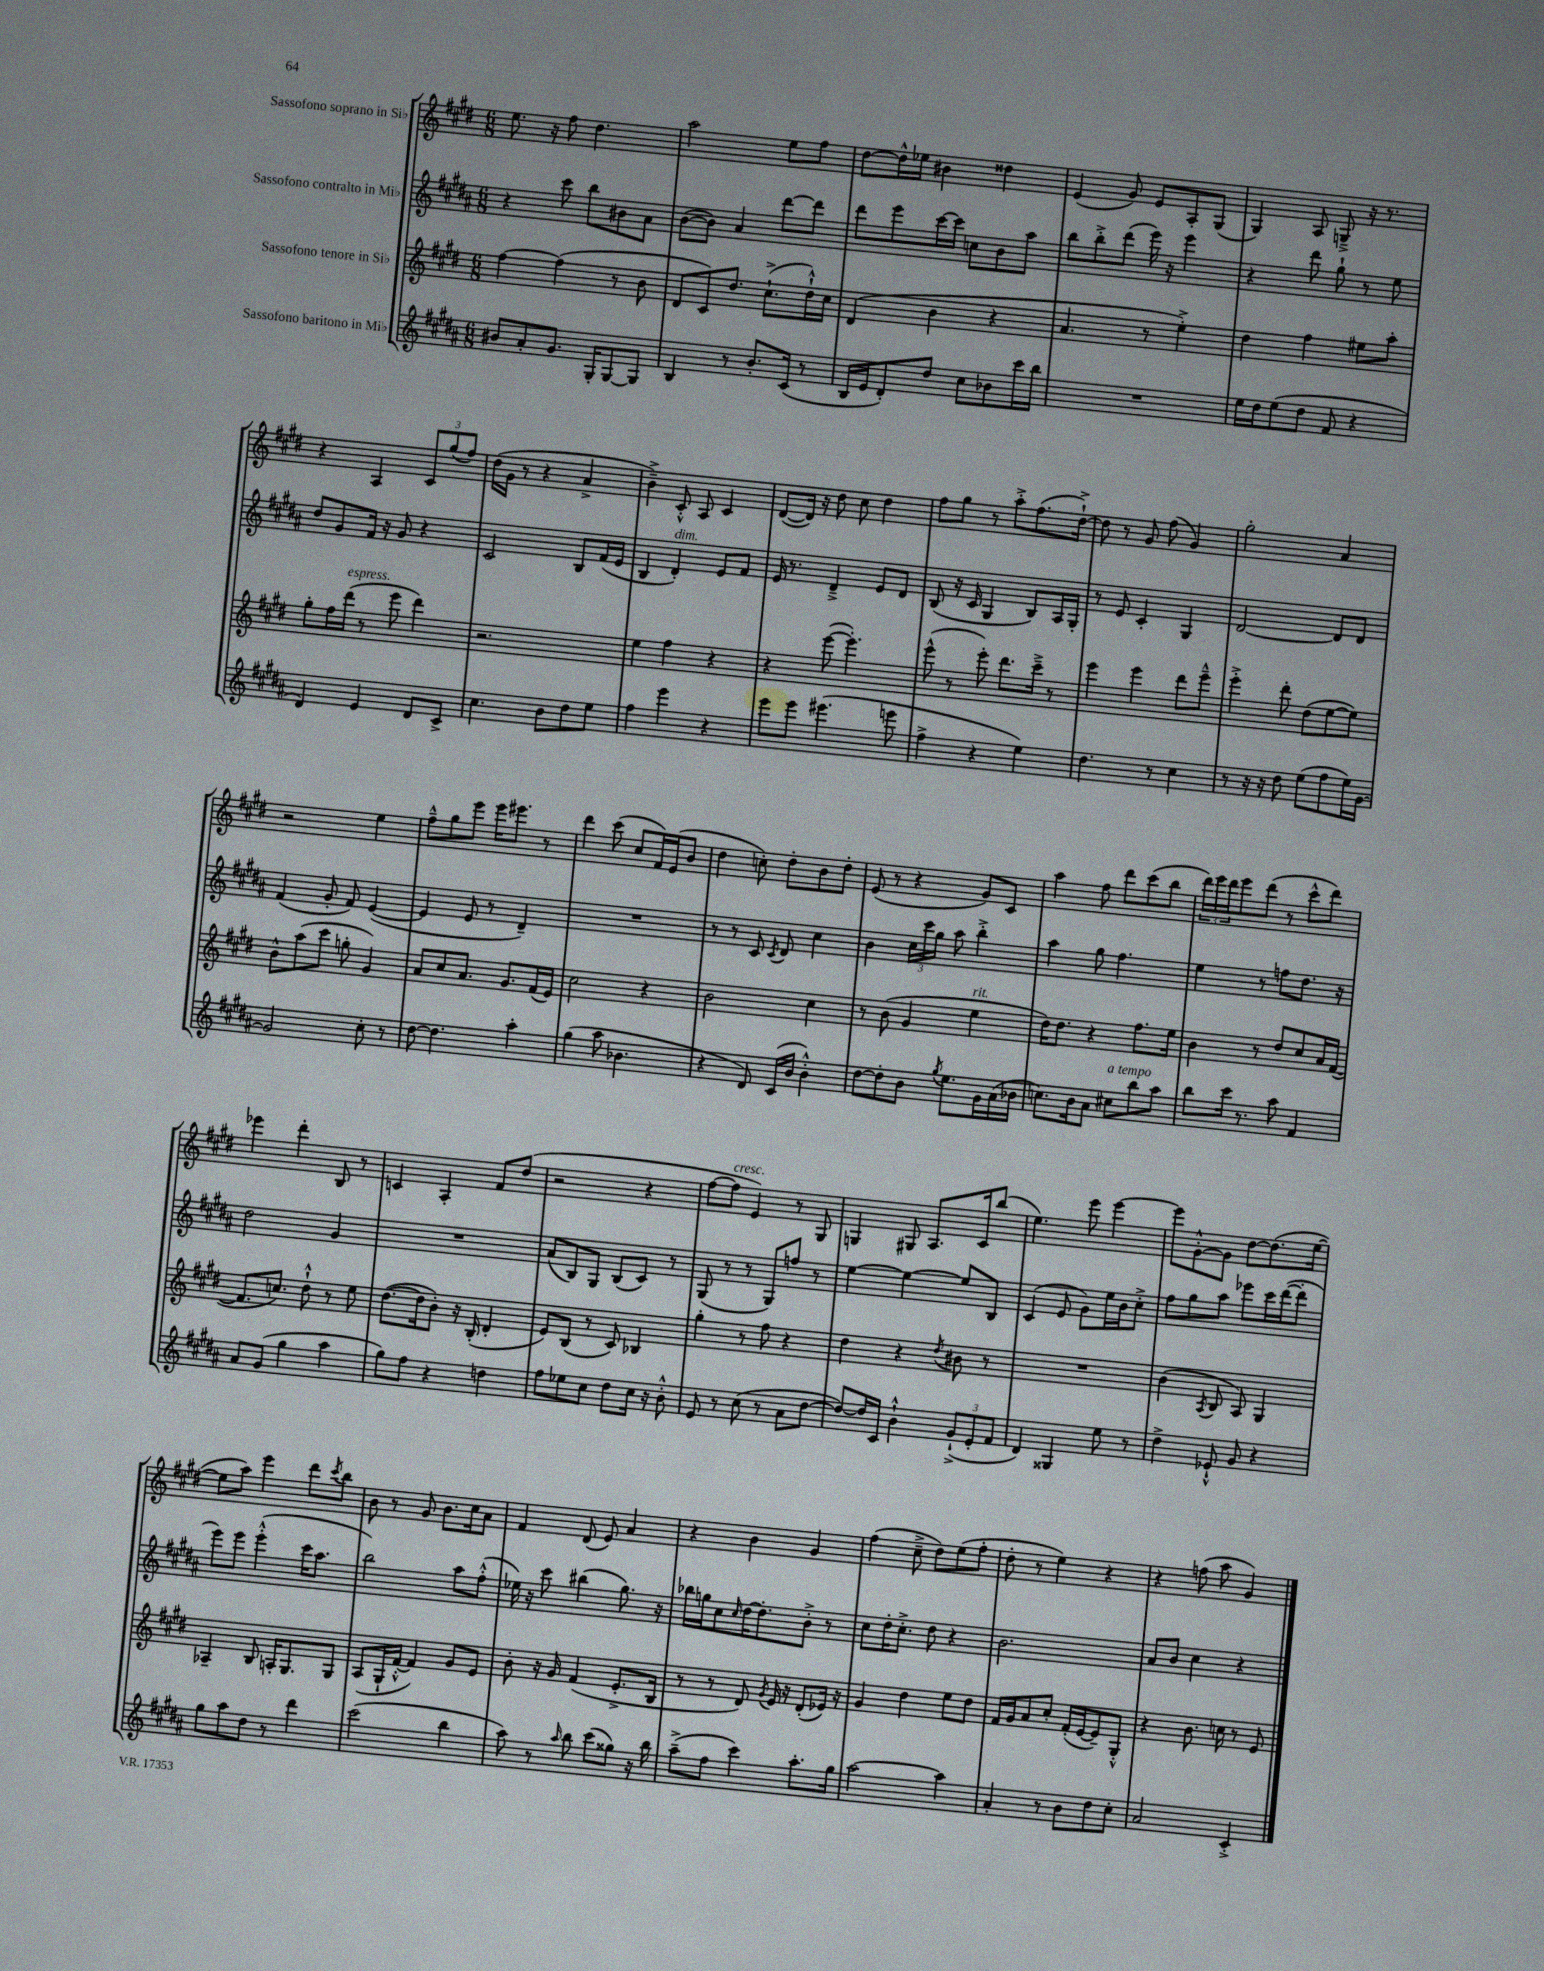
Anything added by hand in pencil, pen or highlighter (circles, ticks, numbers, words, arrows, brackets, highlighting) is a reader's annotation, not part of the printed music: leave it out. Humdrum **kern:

**kern	**kern	**kern	**kern
*staff4	*staff3	*staff2	*staff1
*clefG2	*clefG2	*clefG2	*clefG2
*k[f#c#g#d#a#]	*k[f#c#g#d#]	*k[f#c#g#d#a#]	*k[f#c#g#d#]
*M6/8	*M6/8	*M6/8	*M6/8
8b#/L	[4ff#\	4r	8.ee\
8a#'/	.	.	.
.	.	.	16r
8.g#/J	(4ff#\]	8ccc#\	8ff#\
.	.	8bb\L	4.dd#\
16G#'/LK	.	.	.
[8G#/	8r	8b#\	.
8G#/]J	8b\	8a#\J	.
=	=	=	=
4B/	8d#/L	([8b\L	2aa\
.	8c#/)	8b\]J)	.
8r	8.dd#/J	4a#/	.
8.b'/L	.	.	.
.	(8.cc#`^\L	.	.
.	.	[8ddd#\L	8ee\L
(16c#/Jk	.	.	.
8r	16dd#`^^\L)	8ddd#\]J	8ff#\J
.	16cc#\JJ	.	.
=	=	=	=
16B/LL	(4d#/	8ddd#\L	[8dd#\L
16e/J	.	.	.
8d#'/)	.	8eee\	16dd#^^\]L
.	.	.	16ee-\JJ
8dd#/J	4b\	[16ccc#\L	4b#\
.	.	16ccc#\]JJ	.
8cc#\L	.	8cc\L	.
8b-\	4r	8b\	4dd##\
16ccc#\L	.	8aa#\J	.
16bb\JJ	.	.	.
=	=	=	=
2.r	4.a/	8bb\L	(4e/
.	.	8bb'^\	.
.	.	(8ddd#\J	8g#/)
.	8r	16eee\)	8e/L
.	.	16r	.
.	4ee'^\)	4eee\	8A'/
.	.	.	(8G#/J
=	=	=	=
16ee\LL	4dd#\	4r	4G#/)
16dd#\J	.	.	.
(8ee\	.	.	.
8dd#\J	4ff#\	8ddd#\	8A/
8f#/	.	8gg#`\	8G~^/
4r	8ee#\L	8r	16r
.	.	.	8.r
.	8aa'\J	8ee\	.
=	=	=	=
4d#/)	8gg#'\L	8dd#/L	4r
.	16ff#\L	8g#/	.
.	(16ddd#\JJ	.	.
4e/	8r	16f#/Jk	4A/
.	.	16r	.
.	8eee\	8g#/	.
8d#/L	4ddd#\)	4r	12c#/L
.	.	.	(12gg#/
8c#^/J	.	.	.
.	.	.	12ff#/J)
=	=	=	=
4.cc#\	2.r	2c#/	(16dd#\LL
.	.	.	16g#\JJ
.	.	.	8r
.	.	.	4r
8b\L	.	.	.
8dd#\	.	8B/L	4a^/
8ee\J	.	(16f#/L	.
.	.	16e/JJ	.
=	=	=	=
4ff#\	4ee\	4B/	4b~^\)
4eee\	4ff#\	4d#'/)	8c#'^^/
.	.	.	8A/
4r	4r	8e/L	4c#/
.	.	8f#/J	.
=	=	=	=
8eee\L	4r	16e/	([8d#/L
.	.	8.r	.
8eee\J	.	.	16d#/]Jk)
.	.	.	16r
(4.eee#\	([8eee\	4d#~^/	8dd#\
.	4.eee'\])	.	8cc#\
.	.	8e/L	4dd#\
8eee\	.	8d#/J	.
=	=	=	=
4ff#^\	(8eee^^\	(8B/	8ff#\L
.	8r	16r	8gg#\J
.	.	16c#/	.
4r	8eee'\)	4G#/	8r
.	8.ddd#\L	.	8aa'^\L
4ee\)	.	8B/L)	(8.ff#\
.	16ccc#~^\Jk	.	.
.	8r	16A#/L	.
.	.	16G#'/JJ	[16dd#`^\Jk)
=	=	=	=
4.dd#\	4eee\	8r	8dd#\]
.	.	8e/	8r
.	4eee\	4c#'/	8g#/
8r	.	.	(8ff#\
4cc#\	8ddd#\L	4G#/	4g#/)
.	8eee~^^\J	.	.
=	=	=	=
8r	4eee'^\	[2d#/	2gg#'\
16r	.	.	.
16r	.	.	.
8dd#\	8ddd#'\	.	.
(8ee\L	(8dd#\L	.	.
8ff#\	[8ee\	8d#/]L	4a/
16ee\L)	8ee\]J)	8d#/J	.
[16g#\JJ	.	.	.
=	=	=	=
2g#/]	8b^^\L	(4f#/	2r
.	(8aa\	.	.
.	8ccc#\J	8g#'/	.
.	8gg'\	8f#/)	.
8cc#'\	4g#/)	([4e/	4ee\
8r	.	.	.
=	=	=	=
[8dd#\	8a/L	4e/]	8ff#~^^\L
4.dd#\]	8cc#/	.	8gg#\
.	8.a/J	8e/	8eee\J
.	.	8r	16eee\LK
.	8.g#/L	.	8.eee#\J
4aa#'\	.	4d#~/)	.
.	(16f#/L	.	8r
.	16e/JJ)	.	.
=	=	=	=
(4gg#\	2cc#\	2.r	4ddd#\
8aa#\	.	.	(8ccc#\
4.b-\	.	.	8cc#/L
.	4r	.	16f#/L)
.	.	.	(16e/J
.	.	.	8b/J
=	=	=	=
4r	2b\	8r	4dd#\
.	.	8r	.
8d#/)	.	8c#/	8cc'\)
.	.	8qc#/	.
(16c#/LL	.	8d#/	8dd#'\L
16b/JJ	.	.	.
4b'^^\)	4cc#\	4cc#\	8b\
.	.	.	8dd#'\J
=	=	=	=
[8dd#\L	8r	4b\	(8e/
8dd#'\]	(8b\	.	8r
8b\J	4g#/	24cc#\LL	4r
.	.	24ccc#\	.
.	.	24gg#\JJ	.
8qgg#/	.	.	.
8.ee\L	.	8aa#\	.
.	4ee\	4bb'^\	8g#/L)
16g#\L	.	.	.
(16a#\	.	.	8c#/J
16b-\JJ	.	.	.
=	=	=	=
8.cc\L)	16dd#\LK)	4aa#\	4aa\
.	8.dd#\J	.	.
16b\k	.	.	.
8a#\J	4r	8gg#\	8ff#\
8cc#\L	.	4.ff#\	8ddd#\L
8bb\	8.ff#\L	.	(8ccc#\
8aa#\J	.	.	8bb\J
.	16ee\Jk	.	.
=	=	=	=
8bb\L	4b\	4ee\	24ddd#\LL)
.	.	.	24eee\
.	.	.	24ddd#\J
16ccc#\Jk	.	.	8eee\
8.r	.	.	.
.	8r	8r	(8ddd#\J
8aa#\	8dd#/L	8ff\L	8r
4f#/	8cc#/	8.dd#\J	8ccc#^^\L
.	16a/L	.	8ddd#\J)
.	([16f#/JJ	16r	.
=	=	=	=
8a#/L	8.f#/]L	2dd#\	4eee-\
(8g#/J	.	.	.
.	8.cc/J)	.	.
4gg#\	.	.	4ddd#'\
.	8dd#`^^\	.	.
4aa#\	8r	4g#/	8B/
.	8ee\	.	8r
=	=	=	=
8gg#\L)	([8.dd#\L	2.r	4c/
8ff#\J	.	.	.
.	16dd#\]k	.	.
4r	8b'\J)	.	4A'/
.	16r	.	.
.	(16B'/	.	.
4dd\	4d#'/	.	8f#/L
.	.	.	(8dd#/J
=	=	=	=
8ff#\L	8e/L)	(8a#/L	2r
8ee-\	(8B/J	8B/)	.
8cc#\J	8r	8G#/J	.
8dd#\L	8c#/)	(8B/L	.
16cc#\Jk	4B-/	8c#/J)	4r
16r	.	.	.
8b'^^\	.	8r	.
=	=	=	=
8e/	4gg#'\	(8G#/	[8ff#\L
8r	.	8r	8ff#\]J
(8cc#\	8r	8r	4e/)
8r	8ff#\	8G#/L)	.
8a#\L	4r	8ff/J	8r
[8dd#\J	.	8r	8G#/
=	=	=	=
8dd#/_L)	4dd#\	[4ee\	4G/
16dd#/]L	.	.	.
16c#/JJ	.	.	.
4b`^^\	4r	4ee\_	8G#/
.	.	.	8.A/L
.	8qdd#/	.	.
(12g#`^/L	8b#\	8ee/]L	.
.	.	.	16c#/k
12e'/	.	.	.
.	8r	8B/J	(8bb/J
12f#/J	.	.	.
=	=	=	=
4d#/)	2.r	(4c#/	4.ee\)
4G##/	.	8e/	.
.	.	8g#\L)	8eee\
8ee\	.	16ee\L	[4eee\
.	.	16b\J	.
8r	.	8cc#'^\J	.
=	=	=	=
4dd#^\	(4b\	8ff#\L	8eee\]L
.	.	8gg#\	[8g#'^^\
.	8qA/	.	.
8e-`^^/	8B/	8aa#\J	8g#\]J
8g#/	8A/)	8eee-\L	[8dd#\L
4r	4G#/	16ccc#\L	(8.dd#\]
.	.	([16ddd#\J	.
.	.	8ddd#'\]J	.
.	.	.	[16ee\Jk
=	=	=	=
8gg#\L	4A-~/	8eee\L)	8ee\]L
8aa#\	.	8eee\J	8aa\J)
8dd#\J	8B/	(4eee'^^\	4eee\
8r	16A'/LK	.	.
.	8.G#/	.	.
4ddd#\	.	16ccc#\LK	8ddd#\L
.	.	8.aa#\J	.
.	.	.	8qccc#/
.	8G#/J	.	8bb\J
=	=	=	=
(2ccc#\	(8A/L	2bb\)	8b\
.	16G#`/L	.	8r
.	[16f#'^^/JJ	.	.
.	4f#/])	.	8g#/
.	.	.	8.b\L
4bb\	8g#/L	8aa#\L	.
.	.	.	16cc#\k
.	8e/J	(8ff#'^^\J	8a\J
=	=	=	=
8aa#\)	8b'\	16ee-\)	4f#/
.	.	16r	.
8r	16r	8ccc#\	.
.	16g#/	.	.
16qqaa#/	.	.	.
8bb\	(4f#/	(4bb#\	(8d#/
(8ccc#\L	.	.	8e/)
8gg##\J)	8.e'^/L	8.gg#\)	4a/
16r	.	.	.
16bb\	16B/Jk	16r	.
=	=	=	=
(8aa#~^\L	8r	16bb-\LL	4r
.	.	16gg\J	.
8ff#\J	8r	8cc#\	.
.	.	16qqcc#/	.
4ccc#\)	8d#/)	[16dd#\K	4b\
.	.	8.dd#'\]	.
.	8qg#/	.	.
.	16e/	.	.
.	16r	.	.
8.aa#'\L	(8d#'/L	8b'^\J	4g#/
.	16e-/Jk)	8r	.
16gg#\Jk	16r	.	.
=	=	=	=
[2aa#\	4g#/	8cc#\L	(4ff#\
.	.	16dd#'\K	.
.	.	8.cc#'^\J	.
.	4dd#\	.	8cc#~^\
.	.	8dd#\	8dd#\L)
4aa#\]	8ee\L	4r	(8ee\
.	8dd#\J	.	8ff#'\J
=	=	=	=
4a#'/	16f#/LL	2.b\	8dd#'\
.	16g#/J	.	.
.	8a/	.	8r
8r	8cc#'/J	.	4ee\)
8b\L	(16f#'/LL	.	.
.	[16e/J	.	.
8dd#\	8e~/])	.	4r
8cc#'\J	8G#'^^/J	.	.
=	=	=	=
2a#/	4r	8a#/L	4r
.	.	8b/J	.
.	8.b\	4cc#\	(8ff\
.	.	.	8aa\
.	16cc\	.	.
4c#'^/	8r	4r	4g#/)
.	8e/	.	.
==	==	==	==
*-	*-	*-	*-
